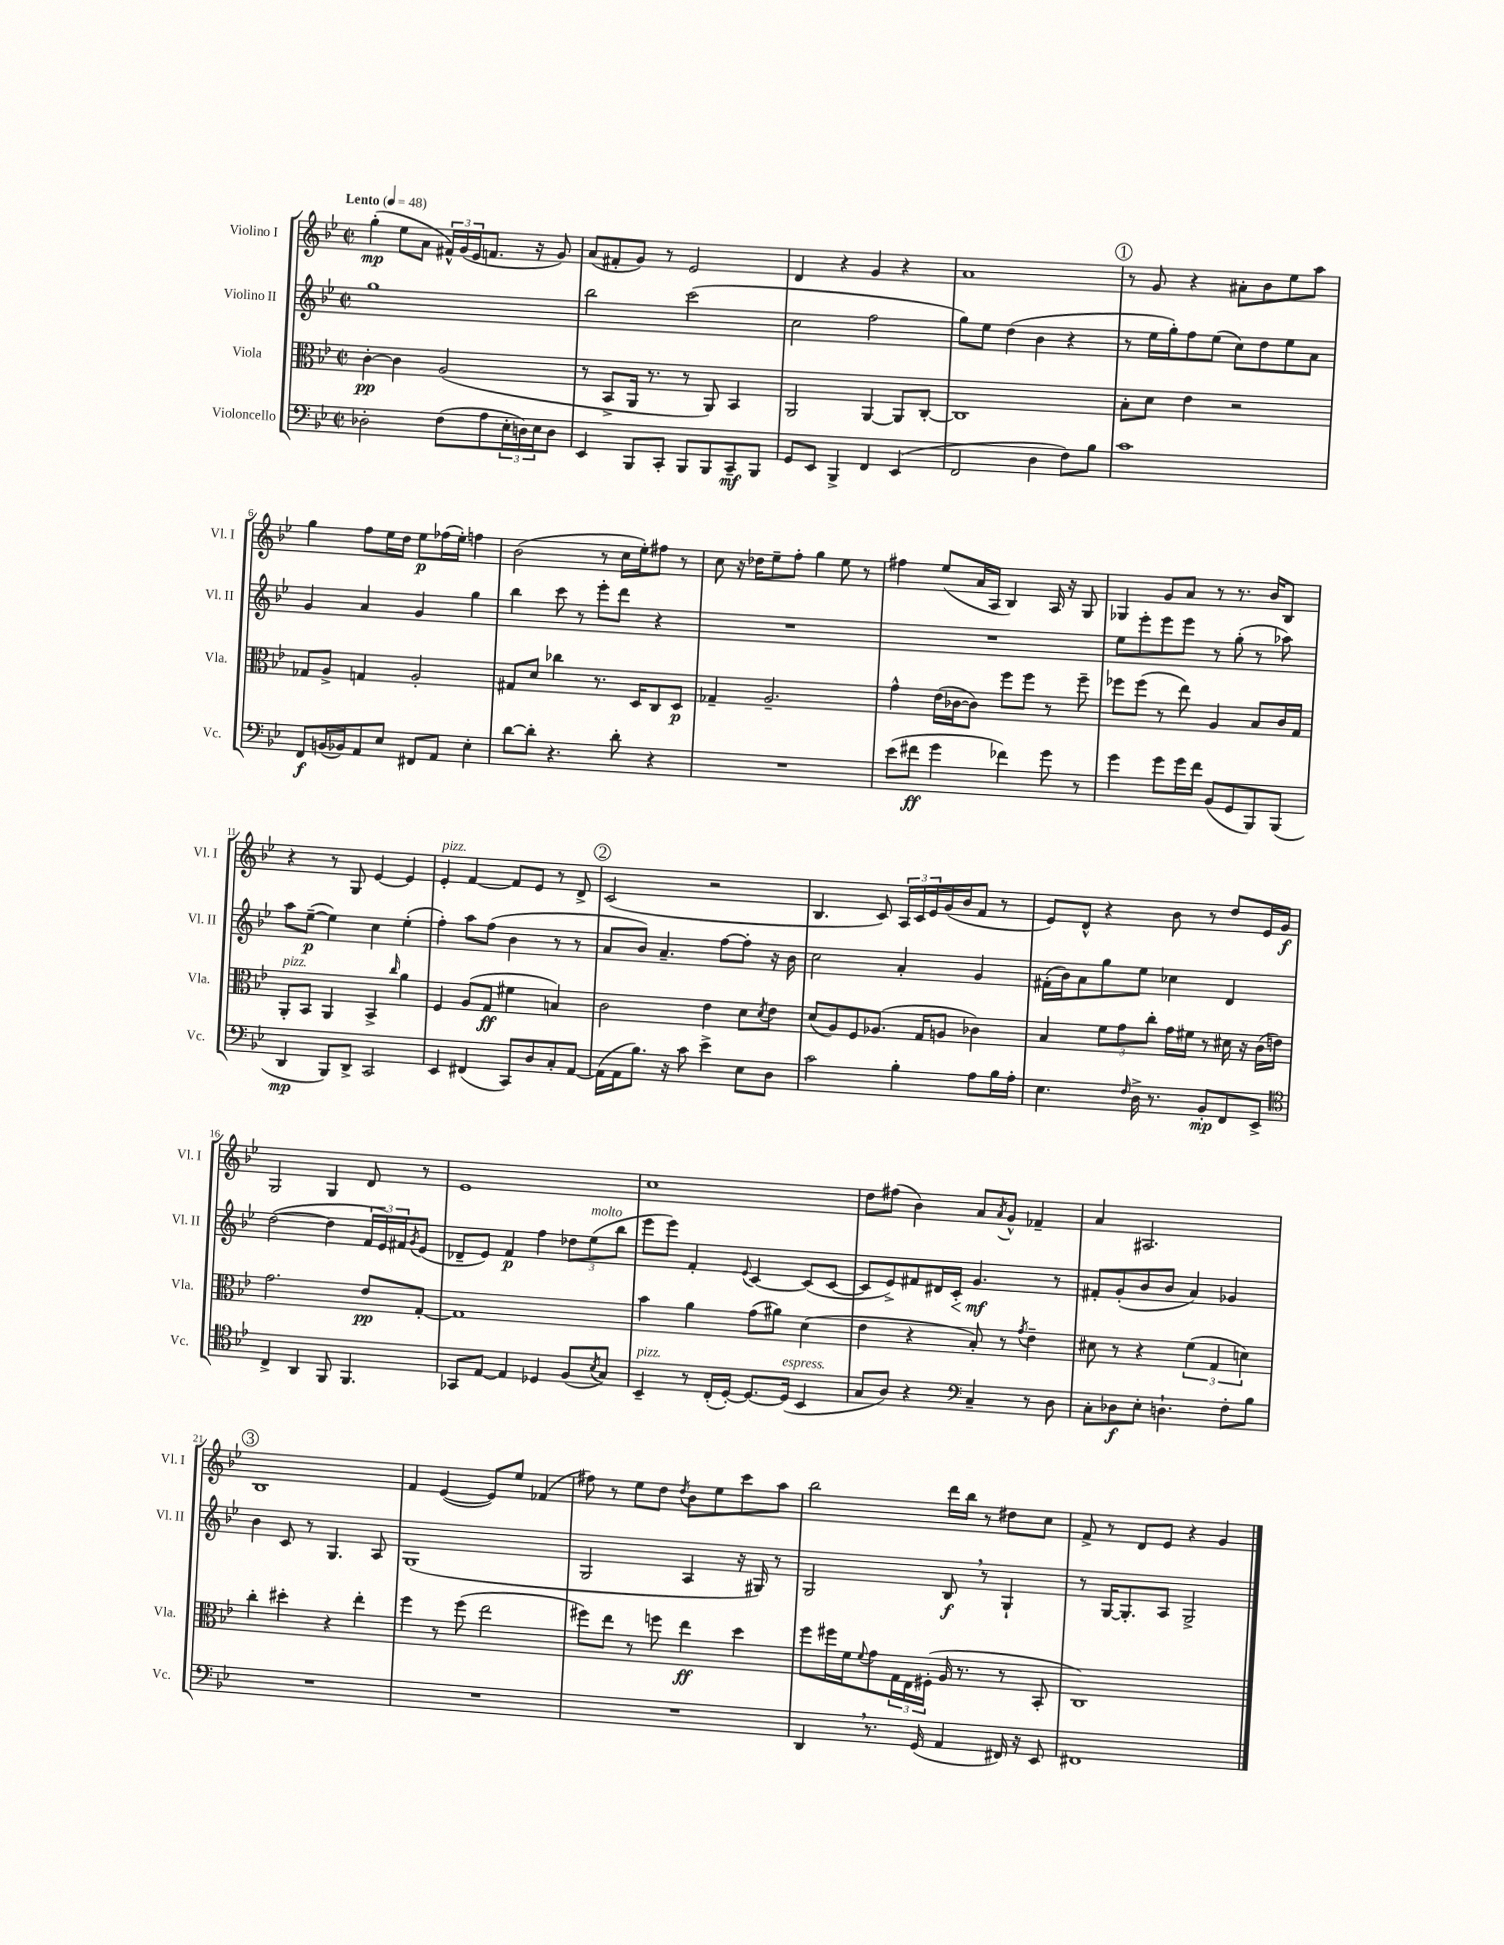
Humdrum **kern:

**kern	**dynam	**kern	**dynam	**kern	**dynam	**kern	**dynam
*part4	*part4	*part3	*part3	*part2	*part2	*part1	*part1
*staff4	*staff4	*staff3	*staff3	*staff2	*staff2	*staff1	*staff1
*I"Violoncello	*	*I"Viola	*	*I"Violino II	*	*I"Violino I	*
*I'Vc.	*	*I'Vla.	*	*I'Vl. II	*	*I'Vl. I	*
*clefF4	*	*clefC3	*	*clefG2	*	*clefG2	*
*k[b-e-]	*	*k[b-e-]	*	*k[b-e-]	*	*k[b-e-]	*
*M2/2	*	*M2/2	*	*M2/2	*	*M2/2	*
*met(c|)	*	*met(c|)	*	*met(c|)	*	*met(c|)	*
*MM48	*	*MM48	*	*MM48	*	*MM48	*
=1	=1	=1	=1	=1	=1	=1	=1
!	!	!	!	!	!	!LO:TX:a:B:t=Lento	!
2D-X'\	.	[4c'\	pp	1gg	.	(4gg'\	mp
.	.	4c\]	.	.	.	8ee-\L	.
.	.	.	.	.	.	8a\J	.
(8F\L	.	(2A/	.	.	.	24f#X^^/LL)	.
.	.	.	.	.	.	(24g/	.
.	.	.	.	.	.	24e-/J	.
8A\	.	.	.	.	.	8.fn/J	.
24E-'\L	.	.	.	.	.	.	.
24Dn\)	.	.	.	.	.	.	.
.	.	.	.	.	.	16r	.
24E-\J	.	.	.	.	.	.	.
8D\J	.	.	.	.	.	8g/)	.
=2	=2	=2	=2	=2	=2	=2	=2
4EE-/	.	8r	.	2bb-\	.	(8a/L	.
.	.	8BB-^/L	.	.	.	8f#X'/	.
8BBB-/L	.	16AA/Jk	.	.	.	8g/J)	.
.	.	8.r	.	.	.	.	.
8CC'/J	.	.	.	.	.	8r	.
8BBB-/L	.	8r	.	(2ccc\	.	2e-/	.
8BBB-/	.	8AA/)	.	.	.	.	.
8CC~/	mf	4BB-/	.	.	.	.	.
8BBB-/J	.	.	.	.	.	.	.
=3	=3	=3	=3	=3	=3	=3	=3
8GG/L	.	2AA/	.	2cc\	.	4d/	.
8EE-/J	.	.	.	.	.	.	.
4BBB-^/	.	.	.	.	.	4r	.
4FF/	.	[4AA/	.	2ff\	.	4g/	.
(4EE-/	.	8AA/L]	.	.	.	4r	.
.	.	[8C'/J	.	.	.	.	.
=4	=4	=4	=4	=4	=4	=4	=4
2FF/	.	1C]	.	8gg\L)	.	1a	.
.	.	.	.	8ee-\J	.	.	.
.	.	.	.	(4dd\	.	.	.
4D\	.	.	.	4b-\	.	.	.
8F\L)	.	.	.	4r	.	.	.
8B-\J	.	.	.	.	.	.	.
!!LO:REH:place=s1:t=1
=5	=5	=5	=5	=5	=5	=5	=5
1c	.	8B-'\L	.	8r	.	8r	.
.	.	8d\J	.	16ee-\LL	.	8g/	.
.	.	.	.	16gg'\J)	.	.	.
.	.	4e-\	.	8ff\	.	4r	.
.	.	.	.	(8ee-\J	.	.	.
.	.	2r	.	8cc\L)	.	8a#X'\L	.
.	.	.	.	8dd\	.	8b-\	.
.	.	.	.	8ee-\	.	8ee-\	.
.	.	.	.	8a\J	.	8aa\J	.
!!LO:LB:g=z
=6	=6	=6	=6	=6	=6	=6	=6
8FF/L	f	8G-X/L	.	4g/	.	4gg\	.
(16BBn/L	.	8A^/J	.	.	.	.	.
16BB-X/J)	.	.	.	.	.	.	.
8AA/	.	4Gn/	.	4a/	.	8ff\L	.
8E-/J	.	.	.	.	.	16ee-\L	.
.	.	.	.	.	.	16dd\JJ	.
8FF#X/L	.	2A'/	.	4g/	.	8ee-\L	p
8AA/J	.	.	.	.	.	(16ff-X\L	.
.	.	.	.	.	.	16ee-'\JJ)	.
4E-'\	.	.	.	4gg\	.	4ffn\	.
=7	=7	=7	=7	=7	=7	=7	=7
[8d\L	.	8G#X/L	.	4bb-\	.	(2b-\	.
8d'\J]	.	8d/J	.	.	.	.	.
4.r	.	4cc-X\	.	8ccc\	.	.	.
.	.	.	.	8r	.	.	.
.	.	8.r	.	8eee-'\L	.	8r	.
8d'\	.	.	.	8ddd\J	.	16cc\LL	.
.	.	16D/KL	.	.	.	16ee-'\J)	.
4r	.	8C/	.	4r	.	8ff#X\J	.
.	.	8D/J	p	.	.	8r	.
=8	=8	=8	=8	=8	=8	=8	=8
1r	.	4G-X~/	.	1r	.	8cc\	.
.	.	.	.	.	.	16r	.
.	.	.	.	.	.	16dd-X\KL	.
.	.	2.A~/	.	.	.	8ee-~\	.
.	.	.	.	.	.	8ff'\J	.
.	.	.	.	.	.	4gg\	.
.	.	.	.	.	.	8ee-\	.
.	.	.	.	.	.	8r	.
=9	=9	=9	=9	=9	=9	=9	=9
(8e-\L	.	4g^^\	.	1r	.	4ff#X\	.
8f#X\J	ff	.	.	.	.	.	.
4g\	.	(16e-\LL	.	.	.	(8ee-/L	.
.	.	[16c-X\J	.	.	.	.	.
.	.	8c-\J])	.	.	.	16a/L	.
.	.	.	.	.	.	16A/JJ	.
4f-X\)	.	8ff\L	.	.	.	4B-/)	.
.	.	8ff\J	.	.	.	.	.
8g\	.	8r	.	.	.	16A/	.
.	.	.	.	.	.	16r	.
8r	.	8ff~\	.	.	.	8G/	.
=10	=10	=10	=10	=10	=10	=10	=10
4g\	.	8ff-X\L	.	8ee-\L	.	4G-X/	.
.	.	(8ff-\J	.	8eee-'\	.	.	.
8g\L	.	8r	.	8eee-\	.	8g/L	.
16g\L	.	8ee-\)	.	8eee-\J	.	8a/J	.
16f\JJ	.	.	.	.	.	.	.
(8BB-/L	.	4A/	.	8r	.	8r	.
8GG/	.	.	.	(8gg'\	.	8.r	.
8BBB-/)	.	8B-/L	.	8r	.	.	.
.	.	.	.	.	.	16b-/KL	.
(8BBB-/J	.	16c/L	.	8aa-X\)	.	8B-/J	.
.	.	16G/JJ	.	.	.	.	.
!!LO:LB:g=z
=11	=11	=11	=11	=11	=11	=11	=11
!	!	!LO:TX:a:i:t=pizz.	!	!	!	!	!
4DD/	mp	8AA'/L	.	8aa\L	.	4r	.
.	.	8BB-/J	.	([8ee-~\J	p	.	.
8BBB-/L)	.	4AA/	.	4ee-\])	.	8r	.
8DD^/J	.	.	.	.	.	8G/	.
2CC/	.	4BB-^/	.	4cc\	.	[4e-/	.
.	.	16qqcc/	.	.	.	.	.
.	.	4a\	.	(4ee-'\	.	4e-/]	.
=12	=12	=12	=12	=12	=12	=12	=12
!	!	!	!	!	!	!LO:TX:a:i:t=pizz.	!
4EE-/	.	4F/	.	4ff'\)	.	4e-'/	.
(4FF#X/	.	(8A/L	.	8aa\L	.	[4f/	.
.	.	8G/J	ff	(8ff\J	.	.	.
8CC/L)	.	4f#X\	.	4b-\	.	8f/L]	.
8D/	.	.	.	.	.	8e-/J	.
8C'/	.	4Bn/)	.	8r	.	8r	.
[8AA/J	.	.	.	8r	.	8d^/	.
!!LO:REH:place=s1:t=2
=13	=13	=13	=13	=13	=13	=13	=13
(16AA\LL]	.	2c\	.	8a/L	.	(2c/	.
16AA\J	.	.	.	.	.	.	.
8.B-\J)	.	.	.	8b-/J)	.	.	.
.	.	.	.	4.a~/	.	.	.
16r	.	.	.	.	.	.	.
8c\	.	.	.	.	.	.	.
4e-^\	.	4e-\	.	.	.	2r	.
.	.	.	.	[8ff\L	.	.	.
8E-\L	.	8d\L	.	8ff'\J]	.	.	.
.	.	8qd/	.	.	.	.	.
8D\J	.	8e-\J	.	16r	.	.	.
.	.	.	.	16b-\	.	.	.
=14	=14	=14	=14	=14	=14	=14	=14
2c\	.	(8d/L	.	2cc\	.	4.B-/	.
.	.	8A/)	.	.	.	.	.
.	.	8F/	.	.	.	.	.
.	.	(8.A-X/J	.	.	.	8c/)	.
4B-'\	.	.	.	4a'/	.	24A/LL	.
.	.	.	.	.	.	24c/	.
.	.	16G/KL	.	.	.	.	.
.	.	.	.	.	.	24e-/	.
.	.	8An/J	.	.	.	(16g/	.
.	.	.	.	.	.	16b-/J	.
8A\L	.	4c-X\)	.	4g/	.	8f/J	.
16B-\L	.	.	.	.	.	8r	.
16A'\JJ	.	.	.	.	.	.	.
=15	=15	=15	=15	=15	=15	=15	=15
4.E-\	.	4B-/	.	(16f#X'\LL	.	8e-/L)	.
.	.	.	.	16b-\J)	.	.	.
.	.	.	.	8a\	.	8d^^/J	.
.	.	12f\L	.	8gg\	.	4r	.
.	.	12g\	.	.	.	.	.
16qqF/	.	.	.	.	.	.	.
16D^\	.	.	.	8ee-\J	.	.	.
.	.	12cc'\J	.	.	.	.	.
8.r	.	.	.	.	.	.	.
.	.	16g\LL	.	4cc-X\	.	8b-\	.
.	.	16f#X\JJ	.	.	.	.	.
8BB-'/L	mp	8r	.	.	.	8r	.
8FF/	.	16d#X\	.	4d/	.	8dd/L	.
.	.	16r	.	.	.	.	.
8EE-^/J	.	(16c\LL	.	.	.	16e-/L	.
.	.	16en\JJ)	.	.	.	16g/JJ	f
!!LO:LB:g=z
=16	=16	=16	=16	=16	=16	=16	=16
*clefC4	*	*	*	*	*	*	*
4C^/	.	2.g\	.	([2dd\	.	2G/	.
4AA/	.	.	.	.	.	.	.
8FF/	.	.	.	4dd\]	.	4G/	.
4.FF/	.	.	.	.	.	.	.
.	.	8e-/L	pp	24f/LL	.	8d/	.
.	.	.	.	24e-/)	.	.	.
.	.	.	.	24f#X/J	.	.	.
.	.	.	.	8qg/	.	.	.
.	.	[8G'/J	.	(8e-/J	.	8r	.
=17	=17	=17	=17	=17	=17	=17	=17
8GG-X/L	.	1G]	.	8d-X~/L	.	1e-	.
[8E-/J	.	.	.	8e-/J)	.	.	.
4E-/]	.	.	.	4f/	p	.	.
4D-X/	.	.	.	4ff\	.	.	.
(8F/L	.	.	.	12dd-X\L	.	.	.
!	!	!	!	!LO:TX:a:i:t=molto	!	!	!
.	.	.	.	(12ee-\	.	.	.
8qB-/	.	.	.	.	.	.	.
8G/J)	.	.	.	.	.	.	.
.	.	.	.	12bb-\J	.	.	.
=18	=18	=18	=18	=18	=18	=18	=18
!LO:TX:a:i:t=pizz.	!	!	!	!	!	!	!
4BB-~/	.	4b-\	.	8eee-\L	.	1cc	.
.	.	.	.	8eee-\J)	.	.	.
8r	.	4a\	.	4f'/	.	.	.
(16C'/LL	.	.	.	.	.	.	.
[16D'/JJ)	.	.	.	.	.	.	.
.	.	.	.	8qqe-/	.	.	.
8.D/L_	.	(8g\L	.	[4c/	.	.	.
.	.	8a#X\J)	.	.	.	.	.
!LO:TX:a:i:t=espress.	!	!	!	!	!	!	!
(16D/Jk]	.	.	.	.	.	.	.
4BB-/	.	(4d\	.	(8c/L]	.	.	.
.	.	.	.	[8c/J	.	.	.
=19	=19	=19	=19	=19	=19	=19	=19
8G/L	.	4e-\	.	8c/L]	.	8dd\L	.
8A/J)	.	.	.	8e-^/)	.	(8ff#X\J	.
4r	.	4r	.	8f#X/	.	4b-\)	.
.	.	.	.	16d#X/L	.	.	.
!	!	!	!	!	!LO:HP:b	!	!
.	.	.	.	16c'/JJ	<	.	.
*clefF4	*	*	*	*	*	*	*
4C~/	.	8B-'/)	.	4.g/	mf	8a/L	.
.	.	.	.	.	.	8qa/	.
.	.	8r	.	.	.	8g^^/J	.
.	.	8qg/	.	.	.	.	.
8r	.	4e-~\	.	.	.	4f-X~/	.
8D\	.	.	.	8r	[	.	.
=20	=20	=20	=20	=20	=20	=20	=20
8C'\L	.	8d#X\	.	8f#X'/L	.	4a/	.
8D-X\	f	8r	.	(8g'/	.	.	.
8E-'\J	.	4r	.	8b-/	.	2.A#X/	.
4.Dn`\	.	.	.	8b-/J	.	.	.
.	.	(6f\	.	4a/)	.	.	.
.	.	6G/	.	.	.	.	.
8F'\L	.	.	.	4g-X/	.	.	.
.	.	6dn\)	.	.	.	.	.
8B-\J	.	.	.	.	.	.	.
!!LO:LB:g=z
!!LO:REH:place=s1:t=3
=21	=21	=21	=21	=21	=21	=21	=21
1r	.	4cc'\	.	4b-\	.	1B-	.
.	.	4dd#X'\	.	8c/	.	.	.
.	.	.	.	8r	.	.	.
.	.	4r	.	4.G/	.	.	.
.	.	4ee-'\	.	.	.	.	.
.	.	.	.	8A/	.	.	.
=22	=22	=22	=22	=22	=22	=22	=22
1r	.	4ff\	.	(1G	.	4f/	.
.	.	8r	.	.	.	([4e-/	.
.	.	(8ff\	.	.	.	.	.
.	.	2ee-\	.	.	.	8e-/L])	.
.	.	.	.	.	.	8ee-/J	.
.	.	.	.	.	.	(4f-X/	.
=23	=23	=23	=23	=23	=23	=23	=23
1r	.	8ff#X\L)	.	2G/	.	8ff#X\)	.
.	.	8ee-\J	.	.	.	8r	.
.	.	8r	.	.	.	8ee-\L	.
.	.	8ffn\	.	.	.	8dd\J	.
.	.	.	.	.	.	8qdd/	.
.	.	4ee-\	ff	4A/	.	8b-\L	.
.	.	.	.	.	.	8ee-\	.
.	.	4dd\	.	16r	.	8ccc\	.
.	.	.	.	16G#X/)	.	.	.
.	.	.	.	8r	.	8aa\J	.
=24	=24	=24	=24	=24	=24	=24	=24
4DD,/	.	8ff\L	.	2G/	.	2bb-\	.
.	.	16ff#X\L	.	.	.	.	.
.	.	16f\J	.	.	.	.	.
.	.	8qqf/	.	.	.	.	.
8.r	.	8g\	.	.	.	.	.
.	.	24G\L	.	.	.	.	.
.	.	24E-\	.	.	.	.	.
(16GG/	.	.	.	.	.	.	.
.	.	(24F#X'\JJ	.	.	.	.	.
4AA/	.	16A/	.	8B-,/	f	16ddd\LL	.
.	.	8.r	.	.	.	16bb-\JJ	.
.	.	.	.	8r	.	8r	.
16FF#X/)	.	8r	.	4G`/	.	8dd#X\L	.
16r	.	.	.	.	.	.	.
8EE-/	.	8BB-'/	.	.	.	8cc\J	.
=25	=25	=25	=25	=25	=25	=25	=25
1FF#X	.	1C)	.	8r	.	8f^/	.
.	.	.	.	[16G/KL	.	8r	.
.	.	.	.	8.G'/]	.	.	.
.	.	.	.	.	.	8d/L	.
.	.	.	.	8A/J	.	8e-/J	.
.	.	.	.	2G^/	.	4r	.
.	.	.	.	.	.	4g/	.
==	==	==	==	==	==	==	==
*-	*-	*-	*-	*-	*-	*-	*-
